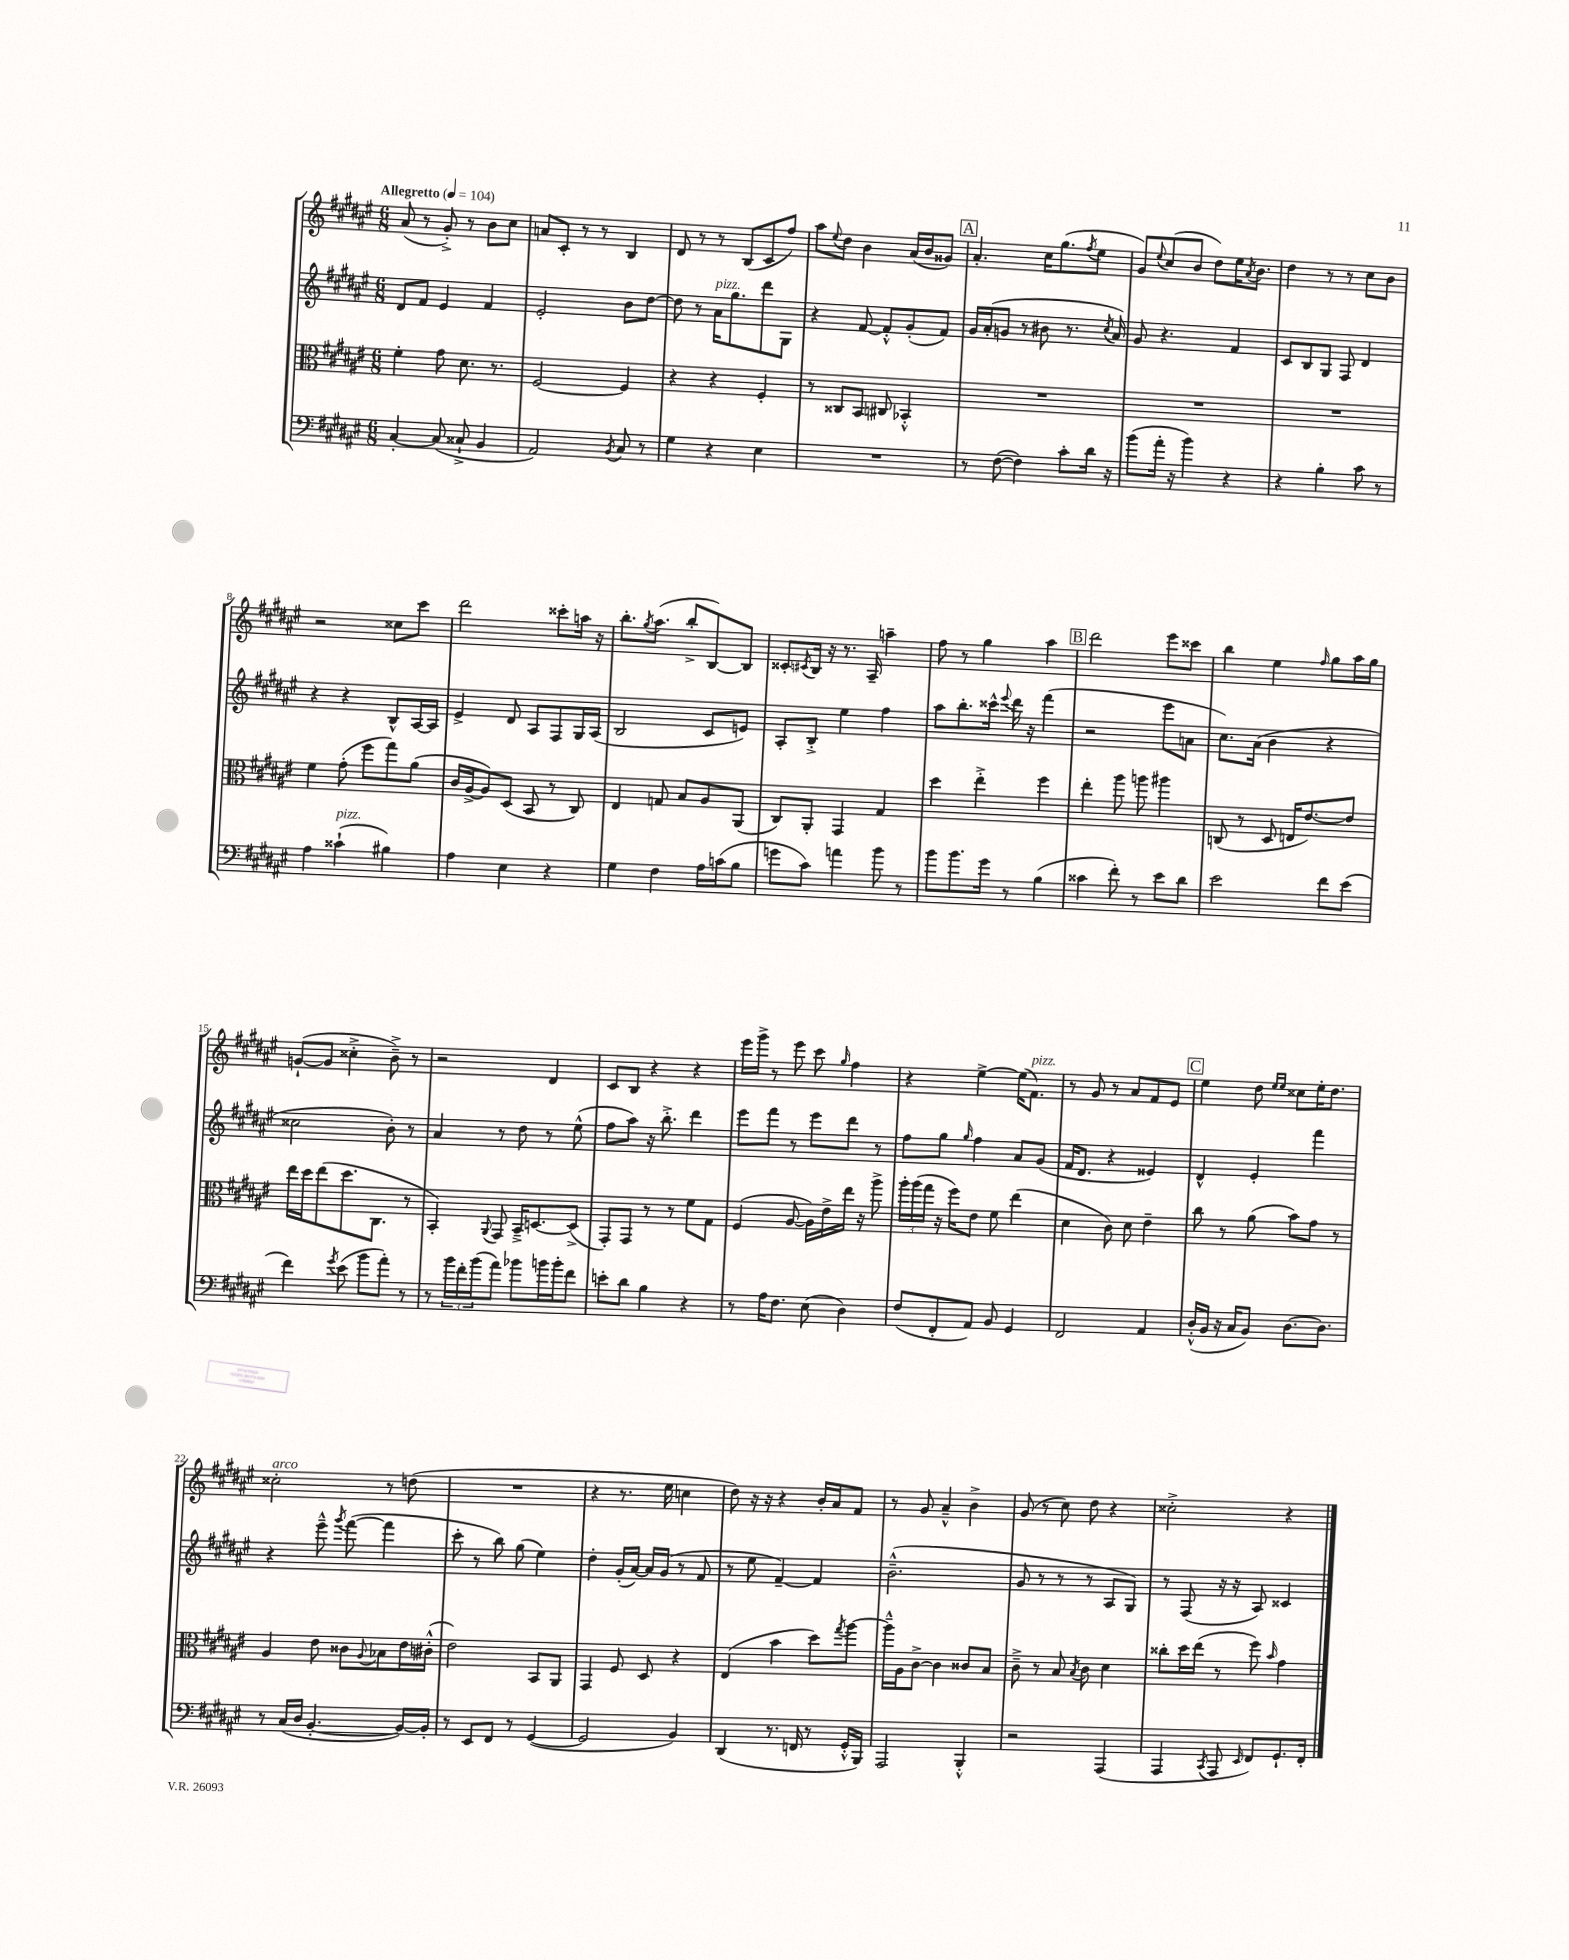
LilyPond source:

<<
\new StaffGroup <<
\new Staff = "s0" {
    \clef treble \key fis \major \numericTimeSignature \time 6/8 \tempo "Allegretto" 4 = 104
    ais'8( r8 gis'8-.->) r8 b'8 cis''8 |
    a'8 cis'8-. r8 r8 b4 |
    dis'8 r8 r8 b8( cis'8 fis''8) |
    ais''8 \appoggiatura { eis''8 } dis''8 b'4 ais'16( b'16 gisis'8) |
    \mark \markup { \box "A" } ais'4.-. cis''16 gis''8.( \acciaccatura { fis''8 } eis''8 |
    gis'8) \appoggiatura { eis''8 } cis''8( b'8 dis''8) eis''16 \acciaccatura { ais'8 } b'8. |
    dis''4 r8 r8 cis''8 b'8 |
    r2 cisis''8 cis'''8 |
    dis'''2 cisis'''8-. a''16 r16 |
    b''8.-. \acciaccatura { gis''8 } ais''8.( b''8-.-> b8~) b8 |
    cisis'8-. \acciaccatura { cis'8 } b16 r16 r8. ais16-- a''4-- |
    fis''8 r8 gis''4 ais''4 |
    \mark \markup { \box "B" } dis'''2 eis'''8 cisis'''8 |
    b''4 eis''4 \grace { fis''16 } gis''8 ais''16 gis''16 |
    g'8~-!( g'8 cisis''4-.-> b'8--->) r8 |
    r2 dis'4 |
    cis'8 b8 r4 r4 |
    eis'''16 gis'''16-> r8 eis'''8 cis'''8 \grace { gis''16 } fis''4 |
    r4 eis''4~-> eis''16( fis'8.^\markup { \italic "pizz." }) |
    r8 gis'8 r8 ais'8 fis'8 eis'8 |
    \mark \markup { \box "C" } eis''4 dis''8 \grace { eis''16 eis''16 } cisis''8 eis''16-. dis''8. |
    cisis''2-.^\markup { \italic "arco" } r8 d''8( |
    R2. |
    r4 r8. eis''16 c''4 |
    dis''8) r16 r16 r4 b'16-. ais'16 fis'8 |
    r8 gis'8 ais'4---^ b'4-> |
    gis'8( r8 cis''8) dis''8 r4 |
    cisis''2-.-> r4 \bar "|." |
}
\new Staff = "s1" {
    \clef treble \key fis \major \numericTimeSignature \time 6/8
    dis'8 fis'8 eis'4 fis'4 |
    eis'2-. b'8 dis''8~ |
    dis''8 r8 ais'16^\markup { \italic "pizz." } gis''8. dis'''8 gis8 |
    r4 fis'8~ fis'8-.-^ gis'8-.( fis'8) |
    \mark \markup { \box "A" } gis'16 ais'16-.( g'8 r8 bis'8 r8. \acciaccatura { cis''8 } ais'16) |
    gis'8 r4. fis'4 |
    cis'8 b8 gis8 fis8 dis'4 |
    r4 r4 b8-^ ais16~ ais16 |
    eis'4-> dis'8 ais8 fis8 gis16 ais16( |
    b2 cis'8 e'8) |
    ais8-. b8-.-> eis''4 fis''4 |
    ais''8 b''8.-. cisis'''16-^ \appoggiatura { eis'''8 } dis'''16 r16 fis'''4( |
    \mark \markup { \box "B" } r2 eis'''8 a'8 |
    cis''8.) ais'16( b'4 r4 |
    cisis''2 b'8-.) r8 |
    ais'4 r8 dis''8 r8 eis''8-^( |
    fis''8 ais''8) r16 b''8.-.-> dis'''4 |
    eis'''8 fis'''8 r8 eis'''8 dis'''8 r8 |
    fis''8 gis''8 \grace { gis''16 } fis''4 ais'8 gis'8( |
    fis'16 dis'8. r4 eisis'4) |
    \mark \markup { \box "C" } dis'4-^ eis'4-. fis'''4 |
    r4 eis'''8---^ \acciaccatura { gis'''8 } fis'''8~( fis'''4 |
    cis'''8-. r8 b''8) gis''8( eis''4) |
    dis''4-. gis'16-.( ais'16~) ais'16 gis'16( r8 fis'8 |
    r8 eis''8 fis'4~--) fis'4 |
    b'2.---^( |
    gis'8 r8 r8 r8 ais8 gis8) |
    r8 fis8( r16 r16 ais8) cisis'4 \bar "|." |
}
\new Staff = "s2" {
    \clef alto \key fis \major \numericTimeSignature \time 6/8
    fis'4-. gis'8 dis'8. r8. |
    fis2~ fis4 |
    r4 r4 fis4-. |
    r8 cisis8 b,8 cis8 bes,4-.-^ |
    \mark \markup { \box "A" } R2. |
    R2. |
    R2. |
    fis'4 gis'8-.( fis''8 gis''8) ais'8( |
    cis'16 ais16~-> ais8) dis8( b,8 r8 cis8) |
    eis4 g8 b8 ais8 ais,8( |
    cis8) ais,8-. gis,4 gis4 |
    dis''4 eis''4-.-> fis''4 |
    \mark \markup { \box "B" } eis''4-. ais''8 a''8 ais''4 |
    c8( r8 dis8 e16 eis'8.~) eis'8 |
    eis''16 dis''16 eis''8( dis''8. cis8. r8 |
    b,4-.) \appoggiatura { ais,8 } gis,8 b,16---> d8.~ d8->( |
    gis,8-.) gis,8 r8 r8 fis'8 gis8 |
    fis4( ais8~ ais16) eis'16-> eis''16 r16 ais''8-> |
    \tuplet 3/2 { ais''16-. ais''16( gis''16 } r16 fis''16) eis'8 fis'8 eis''4( |
    dis'4 cis'8) dis'8 eis'4-- |
    \mark \markup { \box "C" } cis''8 r8 ais'8( b'8) gis'8 r8 |
    ais4 eis'8 cisis'8 \appoggiatura { ais8 } bes8 eis'16 cis'16-.-^( |
    eis'2) b,8 ais,8 |
    gis,4 fis8 dis8 r4 |
    eis4( b'4 dis''8) \acciaccatura { gis''8 } ais''8~ |
    ais''16---^ ais16 cis'8~-> cis'4 cisis'8 b8 |
    cis'8---> r8 b8 \acciaccatura { b8 } cis'8 dis'4 |
    cisis''8-. dis''16 eis''16( r8 fis''8) \grace { b'16 } gis'4 \bar "|." |
}
\new Staff = "s3" {
    \clef bass \key fis \major \numericTimeSignature \time 6/8
    cis4~-. cis8( cisis8-!-> b,4 |
    ais,2) \acciaccatura { b,8 } cis8 r8 |
    gis4 r4 eis4 |
    R2. |
    \mark \markup { \box "A" } r8 fis8~( fis4) cis'8-. dis'16 r16 |
    b'8( ais'16-. r16 b'4) r4 |
    r4 b4-. cis'8 r8 |
    ais4 cisis'4-!^\markup { \italic "pizz." }( bis4) |
    ais4 eis4 r4 |
    gis4 fis4 ais16 c'16( b8 |
    g'8 cis'8) a'4 b'8 r8 |
    b'8 b'8. gis'16 r8 b4( |
    \mark \markup { \box "B" } cisis'4 fis'8-.) r8 eis'8 dis'8 |
    eis'2 fis'8 eis'8( |
    fis'4) \acciaccatura { gis'8 } eis'8( b'8 ais'8-.) r8 |
    r8 \tuplet 3/2 { b'16 fis'16-. b'16( } ais'8) bes'8 b'16 b'16-. fis'8 |
    e'8-. dis'8 b4 r4 |
    r8 ais16 fis8. eis8( dis4) |
    fis8( fis,8-. ais,8) b,8 gis,4 |
    fis,2 ais,4 |
    \mark \markup { \box "C" } dis16-.-^( b,16 r16 cis16 b,8) dis8.~ dis8. |
    r8 cis16( dis16 b,4.~-. b,16~) b,16-. |
    r8 eis,8 fis,8 r8 gis,4~( |
    gis,2 b,4) |
    dis,4( r8. f,16 r8 gis,16-.-^ b,,16) |
    ais,,2 b,,4-.-^ |
    r2 ais,,4( |
    ais,,4 \acciaccatura { cis,8 } ais,,8 \grace { eis,16 } fis,8) gis,8.-! fis,16-. \bar "|." |
}
>>
>>
